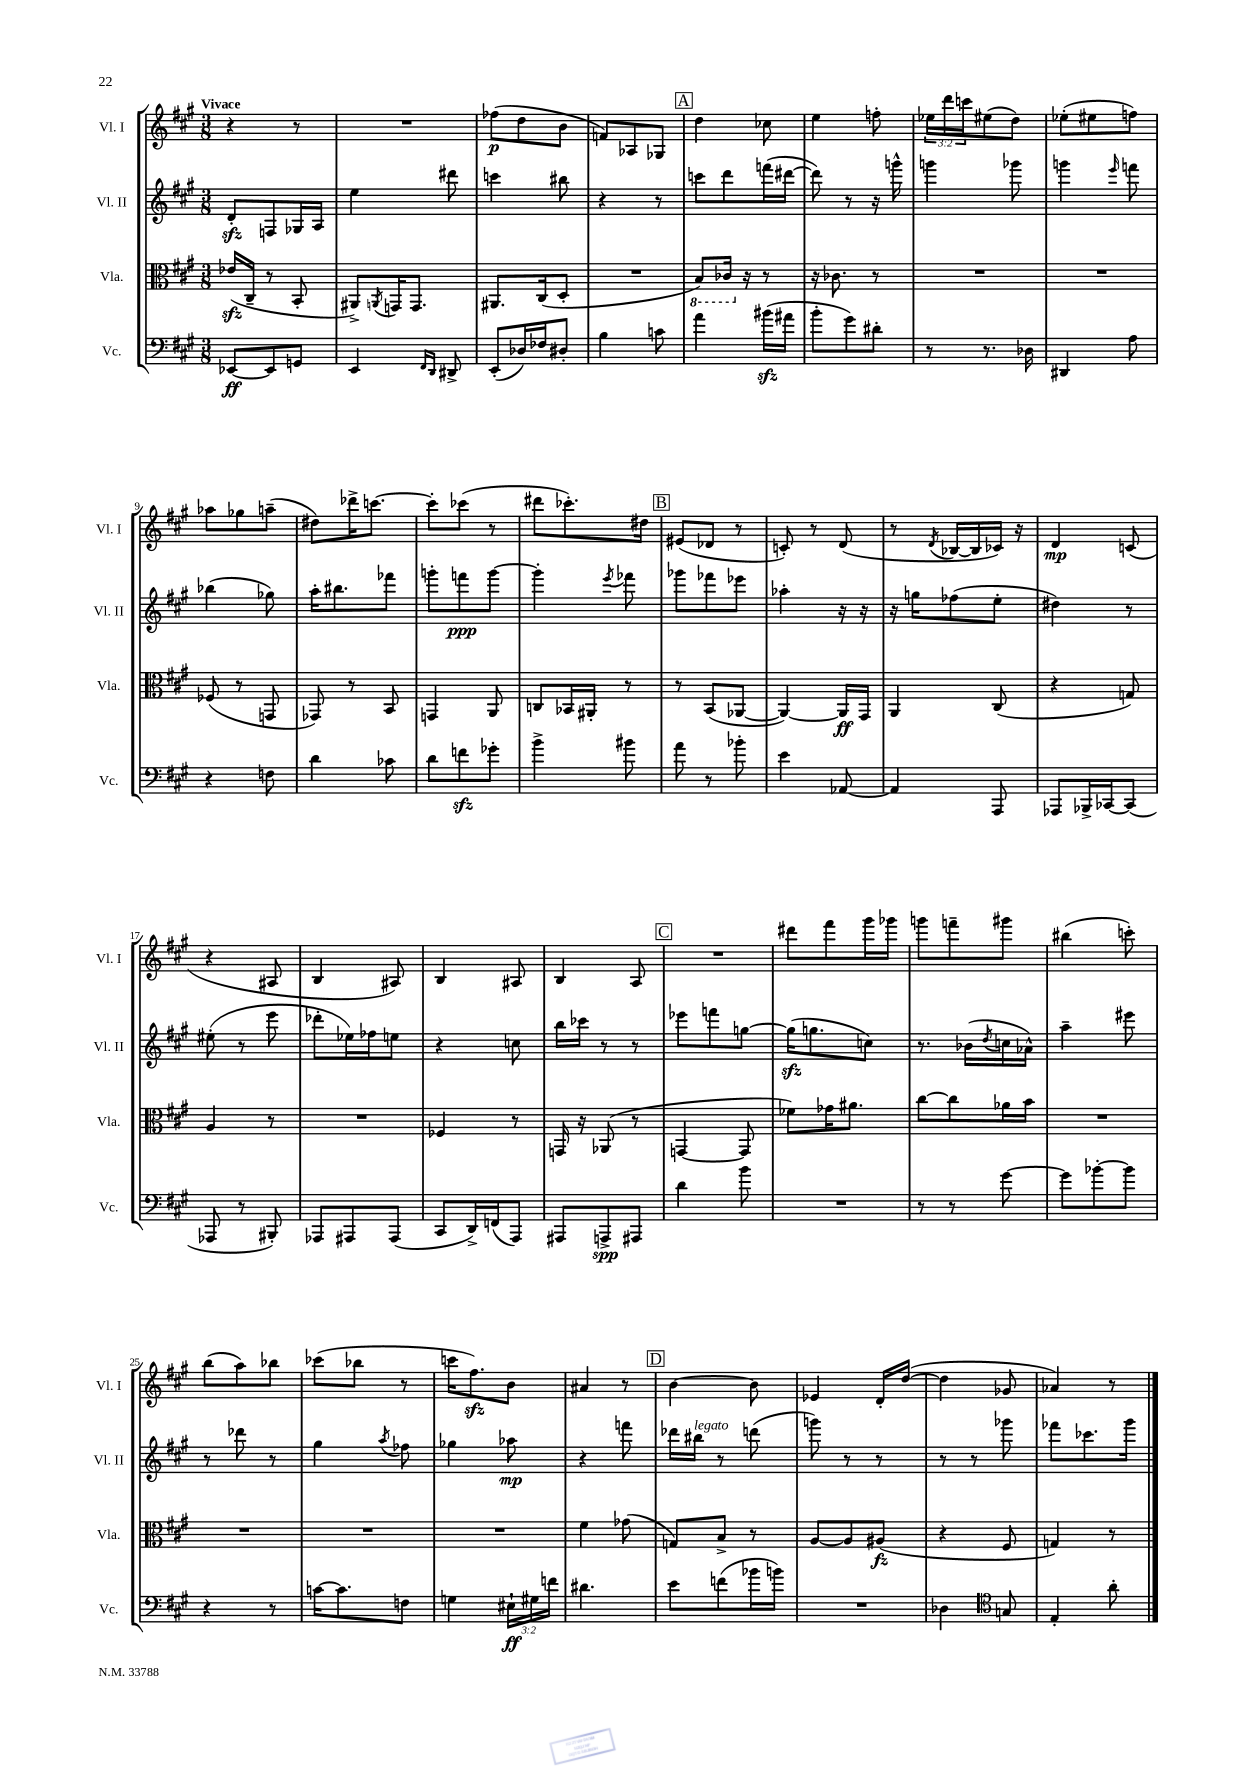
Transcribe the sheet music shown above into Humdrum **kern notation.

**kern	**dynam	**kern	**dynam	**kern	**dynam	**kern	**dynam
*part4	*part4	*part3	*part3	*part2	*part2	*part1	*part1
*staff4	*staff4	*staff3	*staff3	*staff2	*staff2	*staff1	*staff1
*I"Vc.	*	*I"Vla.	*	*I"Vl. II	*	*I"Vl. I	*
*I'Vc.	*	*I'Vla.	*	*I'Vl. II	*	*I'Vl. I	*
*clefF4	*	*clefC3	*	*clefG2	*	*clefG2	*
*k[f#c#g#]	*	*k[f#c#g#]	*	*k[f#c#g#]	*	*k[f#c#g#]	*
*M3/8	*	*M3/8	*	*M3/8	*	*M3/8	*
=1	=1	=1	=1	=1	=1	=1	=1
!	!	!	!	!	!	!LO:TX:a:B:t=Vivace	!
[8EE-X/L	ff	(16e-Xzz/LL	.	8dzz'/L	.	4r	.
.	.	16C#~/JJ	.	.	.	.	.
8EE-/]	.	8r	.	8Fn/	.	.	.
8GGn/J	.	8BB'/	.	16G-X/L	.	8r	.
.	.	.	.	16A/JJ	.	.	.
=2	=2	=2	=2	=2	=2	=2	=2
4EE/	.	8AA#X^/L)	.	4ee\	.	4.r	.
.	.	8qAAn/	.	.	.	.	.
.	.	16GGn/K	.	.	.	.	.
.	.	8.GG/J	.	.	.	.	.
16qqFF#/LL	.	.	.	.	.	.	.
16qqDD/JJ	.	.	.	.	.	.	.
8DD#X^/	.	.	.	8ddd#X\	.	.	.
=3	=3	=3	=3	=3	=3	=3	=3
(8EE'/L	.	8.AA#X/L	.	4cccn\	.	(8ff-X\L	p
16D-X/L)	.	.	.	.	.	8dd\	.
16F-X/J	.	(16C#/k	.	.	.	.	.
8D#X'/J	.	8D'/J	.	8bb#X\	.	8b\J	.
=4	=4	=4	=4	=4	=4	=4	=4
4B\	.	4.r	.	4r	.	8fn/L)	.
.	.	.	.	.	.	8A-X/	.
8cn\	.	.	.	8r	.	8G-X/J	.
!!LO:REH:place=s1:t=A
=5	=5	=5	=5	=5	=5	=5	=5
*	*	*8ba	*	*	*	*	*
4a\	.	8BB/L)	.	8cccn\L	.	4dd\	.
.	.	16C-X/Jk	.	8ddd\	.	.	.
*	*	*X8ba	*	*	*	*	*
.	.	16r	.	.	.	.	.
(16b#Xzz\LL	.	8r	.	(16fffn\L	.	8cc-X\	.
16a#X\JJ	.	.	.	[16ddd#X\JJ	.	.	.
=6	=6	=6	=6	=6	=6	=6	=6
8b'\L	.	16r	.	8ddd#\])	.	4ee\	.
.	.	8.c-X\	.	.	.	.	.
8g#\)	.	.	.	8r	.	.	.
8d#X'\J	.	8r	.	16r	.	8ffn'\	.
.	.	.	.	16gggn^^\	.	.	.
=7	=7	=7	=7	=7	=7	=7	=7
8r	.	4.r	.	4gggn\	.	24ee-X\LL	.
.	.	.	.	.	.	24ddd\	.
.	.	.	.	.	.	24cccn\J	.
8.r	.	.	.	.	.	(8ee#X\	.
.	.	.	.	8ggg-X\	.	8dd\J)	.
16D-X\	.	.	.	.	.	.	.
=8	=8	=8	=8	=8	=8	=8	=8
4DD#X/	.	4.r	.	4gggn\	.	(8ee-X'\L	.
.	.	.	.	.	.	8ee#X\	.
.	.	.	.	16qqeee/	.	.	.
8A\	.	.	.	8fffn\	.	8ffn\J)	.
!!LO:LB:g=z
=9	=9	=9	=9	=9	=9	=9	=9
4r	.	(8F-X/	.	(4bb-X\	.	8aa-X\L	.
.	.	8r	.	.	.	8gg-X\	.
8Fn\	.	8GGn/	.	8gg-X\)	.	(8aan~\J	.
=10	=10	=10	=10	=10	=10	=10	=10
4d\	.	8GG-X/)	.	16aa'\KL	.	8dd#X\L)	.
.	.	.	.	8.bb#X\	.	.	.
.	.	8r	.	.	.	16ddd-X^\K	.
.	.	.	.	.	.	[8.cccn\J	.
8c-X\	.	8BB/	.	8fff-X\J	.	.	.
=11	=11	=11	=11	=11	=11	=11	=11
8d\L	.	4GGn/	.	8gggn'\L	.	8ccc'\L]	.
8fnzz\	.	.	.	8fffn\	ppp	(8ccc-X\J	.
8g-X'\J	.	8AA/	.	[8ggg\J	.	8r	.
=12	=12	=12	=12	=12	=12	=12	=12
4b^\	.	8Cn/L	.	4ggg'\]	.	8ddd#X\L	.
.	.	16BB-X/L	.	.	.	8.ccc-X'\)	.
.	.	16AA#X'/JJ	.	.	.	.	.
.	.	.	.	8qeee/	.	.	.
8b#X\	.	8r	.	8fff-X\	.	.	.
.	.	.	.	.	.	16dd#X\Jk	.
!!LO:REH:place=s1:t=B
=13	=13	=13	=13	=13	=13	=13	=13
8a\	.	8r	.	8ggg-X\L	.	(8e#X/L	.
8r	.	(8BB/L	.	8fff-X\	.	8d-X/J	.
8b-X'\	.	[8AA-X/J	.	8eee-X\J	.	8r	.
=14	=14	=14	=14	=14	=14	=14	=14
4e\	.	4AA-/_)	.	4aa-X'\	.	8cn'/)	.
.	.	.	.	.	.	8r	.
[8AA-X/	.	16AA-/LL]	ff	16r	.	(8d/	.
.	.	16GG#/JJ	.	16r	.	.	.
=15	=15	=15	=15	=15	=15	=15	=15
4AA-/]	.	4AA/	.	16r	.	8r	.
.	.	.	.	16ggn\KL	.	.	.
.	.	.	.	.	.	8qd/	.
.	.	.	.	(8ff-X\	.	[16B-X/LL	.
.	.	.	.	.	.	16B-/]	.
8AAA/	.	(8C#/	.	8ee'\J	.	16c-X/JJ)	.
.	.	.	.	.	.	16r	.
=16	=16	=16	=16	=16	=16	=16	=16
8AAA-X/L	.	4r	.	4dd#X\)	.	4d/	mp
16BBB-X^/L	.	.	.	.	.	.	.
[16CC-X/J	.	.	.	.	.	.	.
(8CC-/J]	.	8Gn/)	.	8r	.	(8cn/	.
!!LO:LB:g=z
=17	=17	=17	=17	=17	=17	=17	=17
8AAA-X/	.	4A/	.	(8ee#X'\	.	4r	.
8r	.	.	.	8r	.	.	.
8BBB#X'/)	.	8r	.	8eee\	.	8A#X/	.
=18	=18	=18	=18	=18	=18	=18	=18
8AAA-X/L	.	4.r	.	8ddd-X'\L	.	4B/	.
8AAA#X/	.	.	.	16ee-X\L)	.	.	.
.	.	.	.	16ff-X\J	.	.	.
(8AAA#/J	.	.	.	8een\J	.	8A#X/)	.
=19	=19	=19	=19	=19	=19	=19	=19
8CC#/L	.	4F-X/	.	4r	.	4B/	.
16DD^/L)	.	.	.	.	.	.	.
(16FFn/J	.	.	.	.	.	.	.
8AAA/J)	.	8r	.	8ccn\	.	8A#X/	.
=20	=20	=20	=20	=20	=20	=20	=20
8AAA#X/L	.	16GGn/	.	16bb\LL	.	4B/	.
.	.	16r	.	16ccc-X\JJ	.	.	.
8AAAn^/	spp	(8AA-X/	.	8r	.	.	.
8AAA#X/J	.	8r	.	8r	.	8A/	.
!!LO:REH:place=s1:t=C
=21	=21	=21	=21	=21	=21	=21	=21
4d\	.	[4GGn/	.	8eee-X\L	.	4.r	.
.	.	.	.	8fffn\	.	.	.
8b\	.	8GG/]	.	[8ggn\J	.	.	.
=22	=22	=22	=22	=22	=22	=22	=22
4.r	.	8f-X\L)	.	(16ggzz\KL]	.	8ddd#X\L	.
.	.	.	.	8.ggn\	.	.	.
.	.	16g-X\K	.	.	.	8fff#\	.
.	.	8.a#X\J	.	.	.	.	.
.	.	.	.	8ccn\J)	.	16ggg#\L	.
.	.	.	.	.	.	16ggg-X\JJ	.
=23	=23	=23	=23	=23	=23	=23	=23
8r	.	[8cc#\L	.	8.r	.	8gggn\L	.
8r	.	8cc#\]	.	.	.	8fffn~\	.
.	.	.	.	(16b-X\LL	.	.	.
.	.	.	.	8qdd/	.	.	.
[8g#\	.	16a-X\L	.	16ccn\	.	8ggg#X\J	.
.	.	16b\JJ	.	16a-X^^\JJ)	.	.	.
=24	=24	=24	=24	=24	=24	=24	=24
8g#\L]	.	4.r	.	4aa~\	.	(4bb#X\	.
[8b-X'\	.	.	.	.	.	.	.
8b-\J]	.	.	.	8eee#X\	.	8cccn'\)	.
!!LO:LB:g=z
=25	=25	=25	=25	=25	=25	=25	=25
4r	.	4.r	.	8r	.	(8bb\L	.
.	.	.	.	8ddd-X\	.	8aa\)	.
8r	.	.	.	8r	.	8bb-X\J	.
=26	=26	=26	=26	=26	=26	=26	=26
[16cn\KL	.	4.r	.	4gg#\	.	(8ccc-X\L	.
8.c\]	.	.	.	.	.	.	.
.	.	.	.	.	.	8bb-X\J	.
.	.	.	.	8qaa/	.	.	.
8Fn\J	.	.	.	8ff-X\	.	8r	.
=27	=27	=27	=27	=27	=27	=27	=27
4Gn\	.	4.r	.	4gg-X\	.	16cccn\KL	.
.	.	.	.	.	.	8.ff#zz\)	.
24E#X`\LL	ff	.	.	8aa-X\	mp	8b\J	.
24G#X\	.	.	.	.	.	.	.
24fn\JJ	.	.	.	.	.	.	.
=28	=28	=28	=28	=28	=28	=28	=28
4.d#X\	.	4f#\	.	4r	.	4a#X/	.
.	.	(8g-X\	.	8fffn\	.	8r	.
!!LO:REH:place=s1:t=D
=29	=29	=29	=29	=29	=29	=29	=29
8e\L	.	8Gn/L)	.	16ddd-X\LL	.	[4b\	.
!	!	!	!	!LO:TX:a:i:t=legato	!	!	!
.	.	.	.	16bb#X\JJ	.	.	.
(8fn\	.	8B^/J	.	8r	.	.	.
16b-X\L	.	8r	.	(8dddn\	.	8b\]	.
16bn\JJ)	.	.	.	.	.	.	.
=30	=30	=30	=30	=30	=30	=30	=30
4.r	.	[8A/L	.	8gggn\)	.	4e-X/	.
.	.	8A/]	.	8r	.	.	.
.	.	(8A#X/J	fz	8r	.	16d'/LL	.
.	.	.	.	.	.	([16dd/JJ	.
=31	=31	=31	=31	=31	=31	=31	=31
4D-X\	.	4r	.	8r	.	4dd\]	.
.	.	.	.	8r	.	.	.
*clefC4	*	*	*	*	*	*	*
8Gn/	.	8F#/	.	8ggg-X\	.	8g-X/	.
=32	=32	=32	=32	=32	=32	=32	=32
4E'/	.	4Gn/)	.	8fff-X\L	.	4a-X/)	.
.	.	.	.	8.ccc-X\	.	.	.
8a'\	.	8r	.	.	.	8r	.
.	.	.	.	16ggg#\Jk	.	.	.
==	==	==	==	==	==	==	==
*-	*-	*-	*-	*-	*-	*-	*-
